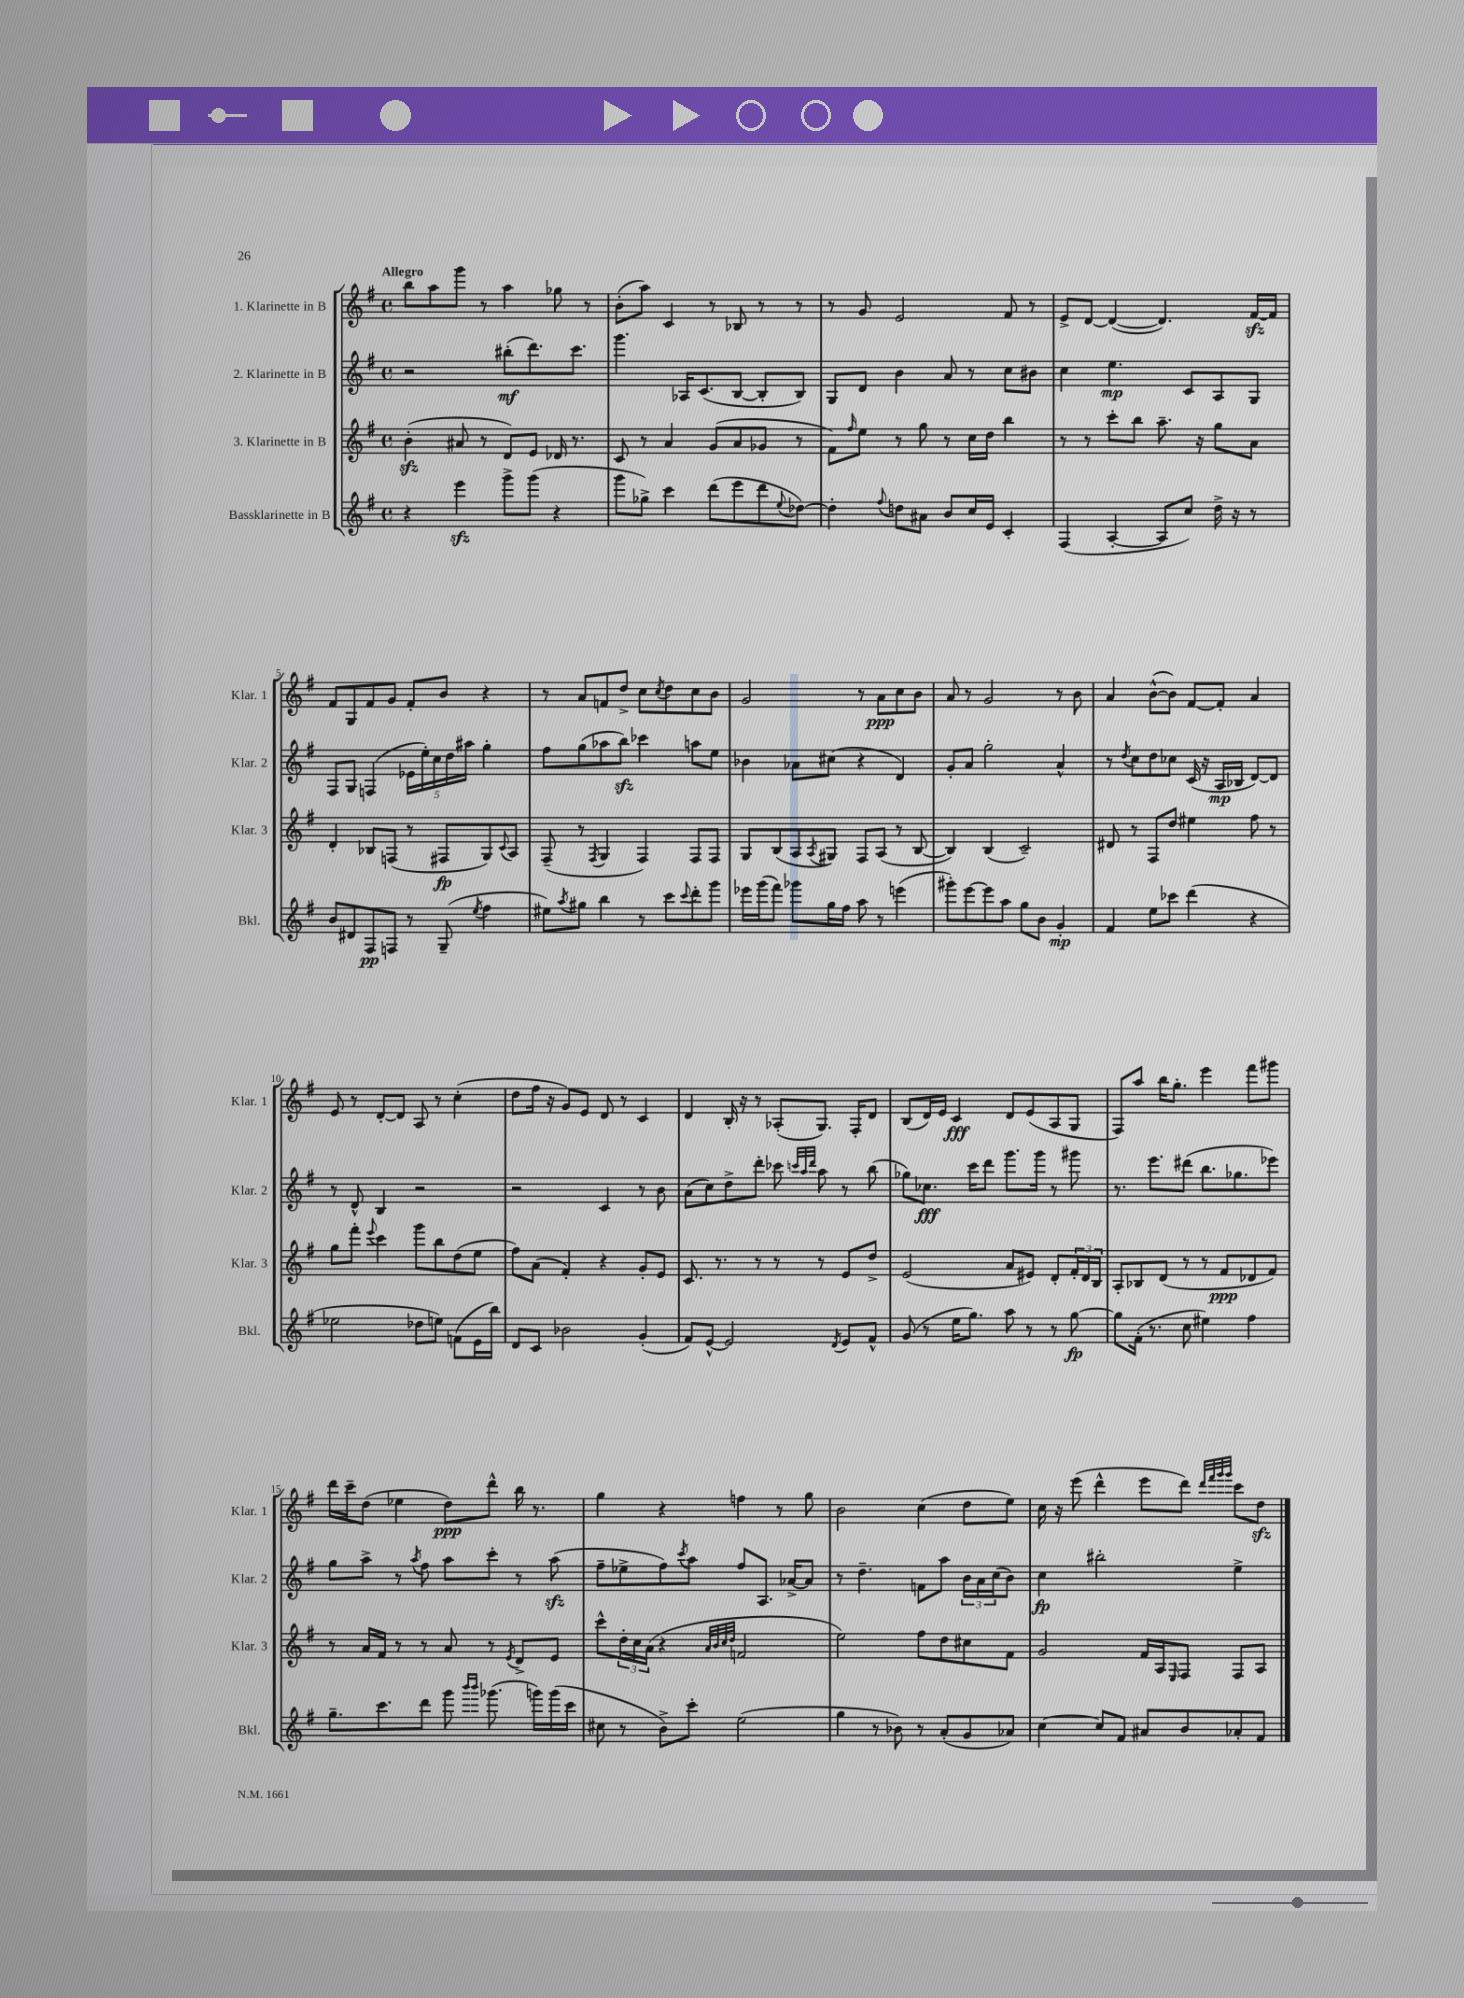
<<
\new StaffGroup <<
\new Staff = "s0" \with { instrumentName = "1. Klarinette in B" shortInstrumentName = "Klar. 1" } {
    \clef treble \key g \major \defaultTimeSignature \time 4/4 \tempo "Allegro"
    b''8 a''8 g'''8 r8 a''4 ges''8 r8 |
    b'8-.( a''8) c'4 r8 bes8 r8 r8 |
    r8 g'8 e'2 fis'8 r8 |
    e'8-> d'8~ d'4~( d'4.) fis'16~\sfz fis'16 |
    fis'8 g8 fis'8 g'8 fis'8-. b'8 r4 |
    r8 a'8 f'8 d''8-> c''8 \acciaccatura { c''8 } d''8 c''8 b'8 |
    g'2 r8 a'8\ppp c''8 b'8 |
    a'8 r8 g'2 r8 b'8 |
    a'4 b'8~-^( b'8) fis'8~ fis'8-. a'4 |
    e'8 r8 d'8~-. d'8 a8 r8 c''4-.( |
    d''8 fis''16 r16 g'8) e'8 d'8 r8 c'4 |
    d'4 b16-. r16 r8 aes8-.( g8.) fis16-. d'8 |
    b8( d'16) e'16 c'4\fff d'8 e'8( a8 g8 |
    fis8) a''8 b''16 g''8.-. e'''4 fis'''8 gis'''8 |
    d'''16 c'''16-- d''8( ees''4 d''8\ppp) d'''8-^ b''16 r8. |
    g''4 r4 f''4 r8 g''8 |
    b'2 c''4( d''8 e''8) |
    c''16 r16 e'''8( d'''4-^ e'''8 d'''8) \grace { d'''32 fis'''32 g'''32 g'''32 } c'''8 d''8\sfz \bar "|." |
}
\new Staff = "s1" \with { instrumentName = "2. Klarinette in B" shortInstrumentName = "Klar. 2" } {
    \clef treble \key g \major \defaultTimeSignature \time 4/4
    r2 bis''8-.\mf( d'''8.) c'''8. |
    g'''4. aes16 c'8.( b8~ b8-. b8) |
    g8 d'8 b'4 a'8 r8 c''8 bis'8 |
    c''4 e''4.\mp c'8 a8 g8 |
    fis8 g8 f4( \tuplet 5/4 { ees'16 e''16-.) c''16 d''16 ais''16 } g''4-. |
    fis''8 g''8( aes''8 b''8\sfz) ces'''4 a''8 e''8 |
    bes'4 aes'8 cis''8( r4 d'4) |
    g'8-. a'8 g''2-. a'4-^ |
    r8 \acciaccatura { d''8 } c''8 d''8 ces''8 c'16( r16 a16\mp bes16 d'8~) d'8 |
    r8 d'8-^ b4 r2 |
    r2 c'4 r8 b'8 |
    a'8( c''8) d''8-> d'''8-. ces'''8 \grace { c'''32 a''32 d'''32 } a''8 r8 b''8( |
    ges''8) ces''8.\fff c'''16 d'''8 g'''8. g'''16 r8 gis'''8 |
    r8. e'''8. dis'''8( b''8. ges''8. ees'''8) |
    g''8 a''8-> r8 \acciaccatura { a''8 } fis''8 a''8 c'''8-. r8 a''8\sfz( |
    fis''8-- ees''8-> fis''8) \acciaccatura { c'''8 } a''8 fis''8 a8. aes'16~-> aes'8 |
    r8 d''4.-- f'8 a''8 \tuplet 3/2 { b'16 a'16 c''16( } b'8) |
    c''4\fp bis''2-. e''4-> \bar "|." |
}
\new Staff = "s2" \with { instrumentName = "3. Klarinette in B" shortInstrumentName = "Klar. 3" } {
    \clef treble \key g \major \defaultTimeSignature \time 4/4
    b'4-.\sfz( ais'8 r8 d'8) e'8 des'16 r8. |
    c'8 r8 a'4 g'8( a'8 ges'8 r8 |
    fis'8) \grace { fis''16 } e''8 r8 g''8 r8 c''16 d''16 b''4 |
    r8 r8 c'''8-. b''8 a''8.-- r16 g''8 a'8 |
    d'4-. bes8 f8( r8 fis8\fp g8) \appoggiatura { c'8 } a8 |
    fis8--( r8 \acciaccatura { fis8 } g4 fis4) fis8 fis8 |
    g8 b8( a8 \acciaccatura { a8 } gis8) fis8 a8( r8 b8~ |
    b4) b4( c'2--) |
    dis'8 r8 fis8 d''8 eis''4 fis''8 r8 |
    g''8 fis'''8-. \appoggiatura { e'''8 } c'''4 g'''8 b''8 d''8( e''8 |
    fis''8) a'8( fis'4-.) r4 g'8-. e'8 |
    c'8. r8. r8 r8 r8 e'8 d''8-> |
    e'2( a'8 eis'8) d'8-. \tuplet 3/2 { fis'16-. d'16 b16 } |
    a8-. bes8 d'8( r8 r8 fis'8\ppp des'8 fis'8) |
    r8 a'16 fis'16 r8 r8 a'8 r8 \acciaccatura { e'8 } d'8-> e'8 |
    c'''8-^ \tuplet 3/2 { d''16-. c''16 a'16( } r4 \grace { a'32 b'32 c''32 d''32 } f'2 |
    e''2) fis''8 d''8 cis''8 fis'8 |
    g'2 fis'16 a16 \grace { e16 } fis8 fis8 a8 \bar "|." |
}
\new Staff = "s3" \with { instrumentName = "Bassklarinette in B" shortInstrumentName = "Bkl." } {
    \clef treble \key g \major \defaultTimeSignature \time 4/4
    r4 e'''4\sfz g'''8-> g'''8( r4 |
    g'''8 ges''8->) c'''4 d'''8( e'''8 d'''8 \appoggiatura { e''8 } des''8~) |
    des''4-. \appoggiatura { fis''8 } d''8 ais'8 b'8 c''16 e'16 c'4-. |
    fis4( a4~-. a8 c''8) d''16-> r16 r8 |
    b'8 dis'8 fis8\pp f8 r8 g8--( \acciaccatura { e''8 } fis''4 |
    eis''8) \acciaccatura { a''8 } gis''8 b''4 r8 c'''8 \appoggiatura { c'''8 } d'''8-. g'''8 |
    ees'''16 g'''16( fis'''8) ges'''8 g''16 fis''16 a''8 r8 e'''4( |
    gis'''8-.) e'''8~ e'''8 a''8 g''8 b'8 g'4-.\mp |
    fis'4 e''8 ces'''8 d'''4( r4 |
    ees''2 des''8 e''8) f'8( e'16 b''16) |
    d'8 c'8 bes'2 g'4-.( |
    fis'8) e'8~-^ e'2 \acciaccatura { d'8 } e'8 fis'8-^ |
    g'8( r8 e''16 g''8.) a''8 r8 r8 g''8~\fp |
    g''8 fis'16-.( r8. c''8 eis''4) fis''4 |
    g''8.-- c'''8. d'''8 g'''8 \grace { b'''16 b'''16 } ges'''8.( g'''16) g'''16( c'''16 |
    cis''8 r8 b'8->) c'''8-. e''2( |
    g''4 r8 bes'8) r8 a'8-.( g'8 aes'8) |
    c''4~ c''8 fis'8 ais'8 b'8 aes'8-. fis'8 \bar "|." |
}
>>
>>
